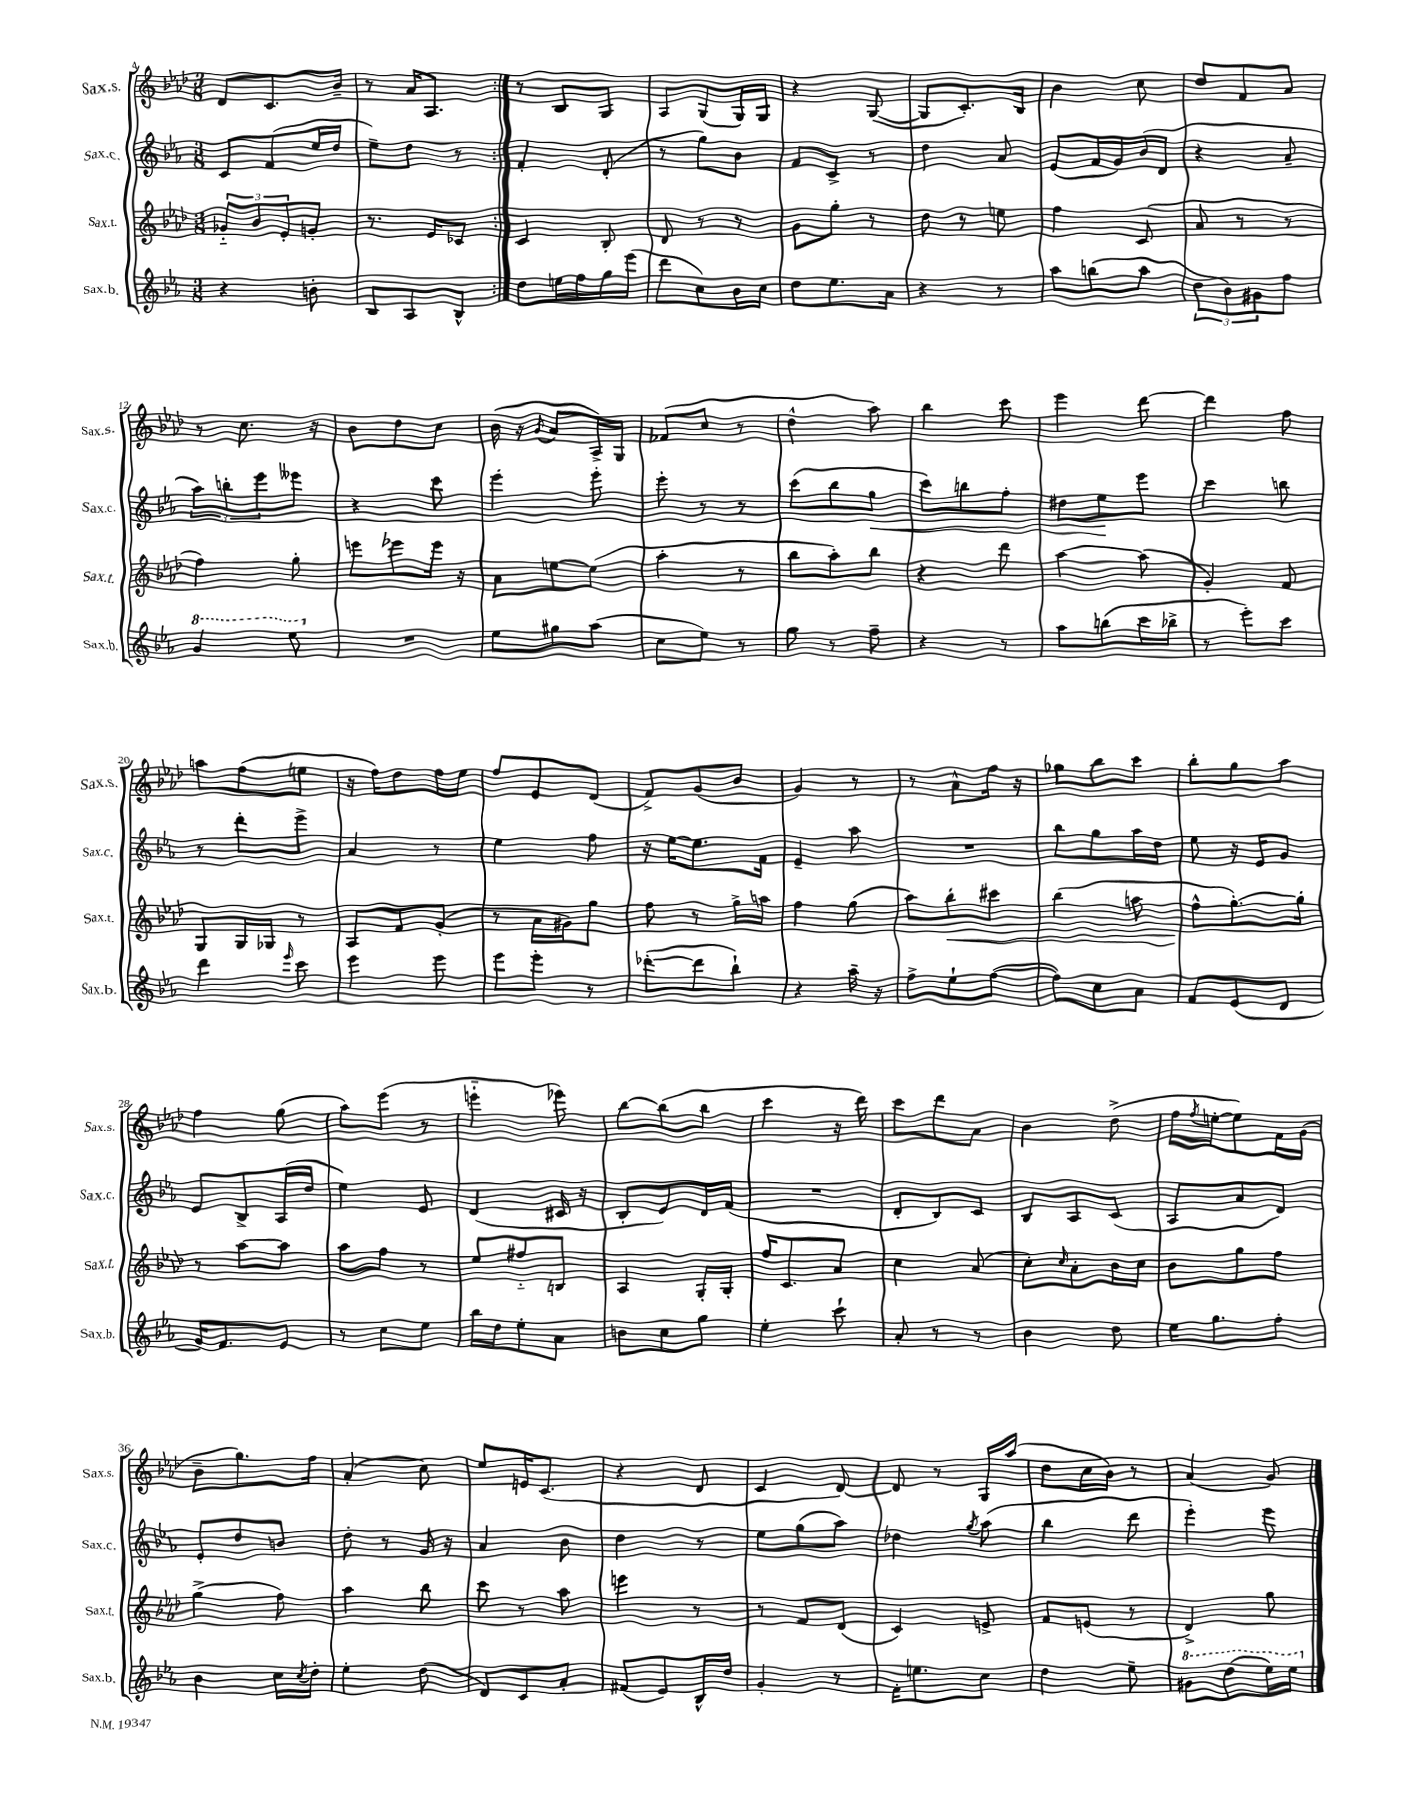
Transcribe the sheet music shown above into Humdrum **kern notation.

**kern	**kern	**dynam	**kern	**dynam	**kern
*part4	*part3	*part3	*part2	*part2	*part1
*staff4	*staff3	*staff3	*staff2	*staff2	*staff1
*I"Sax.b.	*I"Sax.t.	*	*I"Sax.c.	*	*I"Sax.s.
*I'Sax.b.	*I'Sax.t.	*	*I'Sax.c.	*	*I'Sax.s.
*clefG2	*clefG2	*	*clefG2	*	*clefG2
*k[b-e-a-]	*k[b-e-a-d-]	*	*k[b-e-a-]	*	*k[b-e-a-d-]
*M3/8	*M3/8	*	*M3/8	*	*M3/8
=4	=4	=4	=4	=4	=4
4r	12g-X/L	.	8c/L	.	8d-/L
.	12b-/	.	.	.	.
.	.	.	(8f/	.	8.c/
.	12e-'/	.	.	.	.
8bn'\	8gn'/J	.	16ee-/L	.	.
.	.	.	16dd/JJ	.	16b-~/Jk
=5	=5	=5	=5	=5	=5
8B-/L	8.r	.	8ee-~\L)	.	8r
8A-/	.	.	8dd\J	.	16a-/KL
.	16e-/KL	.	.	.	8.A-/J
8B-^^/J	8c-X/J	.	8r	.	.
=6:|!	=6:|!	=6:|!	=6:|!	=6:|!	=6:|!
8dd\L	4c/	.	4f'/	.	8r
16een\L	.	.	.	.	8B-/L
16ff\	.	.	.	.	.
16gg\	8B-'/	.	(8d'/	.	8G/J
(16eee-\JJ	.	.	.	.	.
=7	=7	=7	=7	=7	=7
8ddd\L	8d-/	.	8r	.	8A-/L
8cc\)	8r	.	8gg\L)	.	(8G/
16b-\L	8r	.	8b-\J	.	16G/L)
16cc\JJ	.	.	.	.	16G/JJ
=8	=8	=8	=8	=8	=8
8dd\L	8g\L	.	8f/L	.	4r
8.ee-\	8gg'\J	.	8c^/J	.	.
.	8r	.	8r	.	([8G/
16a-\Jk	.	.	.	.	.
=9	=9	=9	=9	=9	=9
4r	8dd-\	.	4dd\	.	8G/L]
.	8r	.	.	.	8.c'/)
8r	8een\	.	8a-/	.	.
.	.	.	.	.	16B-/Jk
=10	=10	=10	=10	=10	=10
8aa-\L	4ff\	.	(8e-/L	.	4b-\
(8bbn\	.	.	16f/L	.	.
.	.	.	16g/)	.	.
8aa-\J	(8c/	.	(16b-/	.	8cc\
.	.	.	16d/JJ	.	.
=11	=11	=11	=11	=11	=11
12dd\L	8a-/	.	4r	.	8dd-/L
12b-\)	.	.	.	.	.
.	8r	.	.	.	8f/
12g#X\	.	.	.	.	.
8ff\J	8r	.	8a-~/	.	8a-/J
!!LO:LB:g=z
=12	=12	=12	=12	=12	=12
*8va	*	*	*	*	*
4gg/	4ff\)	.	12aa-\L)	.	8r
.	.	.	12bbn'\	.	.
.	.	.	.	.	8.cc\
.	.	.	12eee-\	.	.
8eee-\	8gg'\	.	8eee--X\J	.	.
.	.	.	.	.	16r
=13	=13	=13	=13	=13	=13
*X8va	*	*	*	*	*
4.r	8eeen\L	.	4r	.	8b-\L
.	8eee-X\	.	.	.	8dd-\
.	16eee-\Jk	.	8ccc\	.	8cc\J
.	16r	.	.	.	.
=14	=14	=14	=14	=14	=14
8ee-\L	8a-\L	.	4eee-'\	.	(16b-\
.	.	.	.	.	16r
.	.	.	.	.	8qg/
8gg#X\	[8een\	.	.	.	8a-/L
(8aa-\J	(8ee\J]	.	8eee-'\	.	16A-^/L)
.	.	.	.	.	16G/JJ
=15	=15	=15	=15	=15	=15
8cc\L	4aa-'\	.	8eee-'\	.	(8f-X/L
8ee-\J)	.	.	8r	.	8cc/J
8r	8r	.	8r	.	8r
=16	=16	=16	=16	=16	=16
8gg\	8bb-\L	.	(8ccc\L	.	4dd-^^\
8r	8aa-'\)	.	8bb-\	.	.
!	!	!	!	!LO:HP:b	!
8ff~\	8bb-\J	.	8gg\J	<	8aa-\)
=17	=17	=17	=17	=17	=17
4r	4r	.	8ccc\L)	.	4bb-\
.	.	.	8bbn\	.	.
8r	8ddd-\	.	8ff'\J	.	8ccc\
=18	=18	=18	=18	=18	=18
8aa-\L	[4aa-\	.	8dd#X\L	.	4eee-\
(8bbn\	.	.	8ee-\	.	.
16ccc\L	(8aa-\]	.	8eee-\J	[	[8ddd-\
16bb-X^\JJ	.	.	.	.	.
=19	=19	=19	=19	=19	=19
8r	4g'/)	.	4ccc\	.	4ddd-\]
8eee-'\L)	.	.	.	.	.
8ccc\J	8f/	.	8bbn\	.	8ff\
!!LO:LB:g=z
=20	=20	=20	=20	=20	=20
4ddd\	8G/L	.	8r	.	8aan\L
.	16G/L	.	8ddd'\L	.	(8ff\
.	16G-X/JJ	.	.	.	.
16qqeee-/	.	.	.	.	.
8ccc\	8r	.	8eee-^\J	.	8een\J
=21	=21	=21	=21	=21	=21
4eee-\	8A-/L	.	4a-/	.	16r
.	.	.	.	.	16ff\KL)
.	8f/	.	.	.	8dd-\
8eee-\	(8g'/J	.	8r	.	16ff\L
.	.	.	.	.	16ee-\JJ
=22	=22	=22	=22	=22	=22
8eee-\L	8r	.	4ee-\	.	8ff/L
8eee-'\J	16a-\LL	.	.	.	8e-/
.	16g#X\J)	.	.	.	.
8r	8gg\J	.	8ff\	.	(8d-/J
=23	=23	=23	=23	=23	=23
([8ddd-X'\L	8ff\	.	16r	.	8f^/L)
.	.	.	[16ee-\KL	.	.
8ddd-\]	8r	.	8.ee-\]	.	(8g/
8bb-`\J)	16gg^\LL	.	.	.	8b-/J
.	16aan\JJ	.	16f\Jk	.	.
=24	=24	=24	=24	=24	=24
4r	4ff\	.	4e-~/	.	4g/)
16aa-~\	(8gg\	.	8aa-\	.	8r
16r	.	.	.	.	.
=25	=25	=25	=25	=25	=25
8ff^\L	8aa-\L)	.	4.r	.	8r
!	!	!LO:HP:b	!	!	!
8ee-`\	8bb-'\	<	.	.	8a-^^\L
([8ff\J	8ccc#X\J	.	.	.	16ff\Jk
.	.	.	.	.	16r
=26	=26	=26	=26	=26	=26
8ff\L])	(4bb-\	.	8bb-\L	.	8gg-X\L
8cc\	.	.	8gg\	.	8bb-\
8a-\J	8aan\	.	16aa-\L	.	8ccc\J
.	.	.	16dd\JJ	.	.
=27	=27	=27	=27	=27	=27
8f/L	8ff^^\L	.	8ee-\	.	8bb-'\L
(8e-/	[8.gg'\)	[	16r	.	8gg\
.	.	.	16e-/KL	.	.
8d/J	.	.	8g/J	.	8aa-\J
.	16gg'\Jk]	.	.	.	.
!!LO:LB:g=z
=28	=28	=28	=28	=28	=28
16g/KL)	8r	.	8e-/L	.	4ff\
8.f/	.	.	.	.	.
.	[8aa-\L	.	8B-^/	.	.
8e-/J	8aa-\J]	.	(16A-/L	.	(8gg\
.	.	.	16dd/JJ	.	.
=29	=29	=29	=29	=29	=29
8r	8aa-\L	.	4ee-\)	.	8aa-\L)
8cc\L	8ff\J	.	.	.	(8eee-\J
8ee-\J	8r	.	8e-/	.	8r
=30	=30	=30	=30	=30	=30
16bb-\LL	8ee-/L	.	(4d/	.	4eeen\
16dd\J	.	.	.	.	.
8ee-'\	8ff#X/	.	.	.	.
8a-\J	8Bn/J	.	16c#X/	.	8eee-X\)
.	.	.	16r	.	.
=31	=31	=31	=31	=31	=31
8bn\L	4A-/	.	8B-'/L	.	[8bb-\L
8cc\	.	.	8e-/)	.	(8bb-\]
8gg\J	16G'/LL	.	16d/L	.	8bb-\J
.	16G'/JJ	.	(16f/JJ	.	.
=32	=32	=32	=32	=32	=32
4ee-'\	16ff/KL	.	4.r	.	4ccc\
.	8.c/	.	.	.	.
8ccc`\	8a-/J	.	.	.	16r
.	.	.	.	.	16ddd-\)
=33	=33	=33	=33	=33	=33
8a-'/	4cc\	.	8d'/L	.	8ccc\L
8r	.	.	8B-/)	.	8ddd-\
8r	(8a-/	.	8c/J	.	8a-\J
=34	=34	=34	=34	=34	=34
4b-\	8cc'\L)	.	8B-/L	.	4b-\
.	16qqcc/	.	.	.	.
.	8a-'\	.	8A-/	.	.
8dd\	16b-\L	.	(8c/J	.	(8dd-^\
.	16cc\JJ	.	.	.	.
=35	=35	=35	=35	=35	=35
16ee-\KL	8b-\L	.	8A-/L	.	16ff\LL
.	.	.	.	.	8qff/
8.gg\	.	.	.	.	[16een'\J
.	8gg\	.	8a-/	.	8ee\])
8ff'\J	8ff\J	.	8d/J)	.	16f\L
.	.	.	.	.	(16g\JJ
!!LO:LB:g=z
=36	=36	=36	=36	=36	=36
4b-\	(4gg^\	.	8e-'/L	.	8b-~\L
.	.	.	8dd/	.	8.gg\)
16cc\LL	8ff\)	.	8bn/J	.	.
8qcc/	.	.	.	.	.
16dd'\JJ	.	.	.	.	16ff\Jk
=37	=37	=37	=37	=37	=37
4ee-'\	4aa-\	.	8dd'\	.	(4a-'/
.	.	.	8r	.	.
(8dd\	8bb-\	.	16g/	.	8cc\)
.	.	.	16r	.	.
=38	=38	=38	=38	=38	=38
8d/L)	8ccc\	.	4a-/	.	8ee-/L
8c/	8r	.	.	.	16en/K
.	.	.	.	.	(8.c/J
8a-'/J	8aa-\	.	8b-\	.	.
=39	=39	=39	=39	=39	=39
(8f#X/L	4eeen\	.	4dd\	.	4r
8e-/)	.	.	.	.	.
16B-^^/L	8r	.	8r	.	8d-/
16dd/JJ	.	.	.	.	.
=40	=40	=40	=40	=40	=40
4g'/	8r	.	8ee-\L	.	4c/
.	8f/L	.	(8gg\	.	.
8r	(8d-/J	.	8aa-\J)	.	[8d-/)
=41	=41	=41	=41	=41	=41
16f'\KL	4c/)	.	4dd-X\	.	8d-/]
8.een\	.	.	.	.	.
.	.	.	.	.	8r
.	.	.	8qgg/	.	.
8cc\J	8en^/	.	(8aa-\	.	16G/LL
.	.	.	.	.	(16aa-/JJ
=42	=42	=42	=42	=42	=42
4dd\	8f/L	.	4bb-\	.	8dd-\L
.	(8en/J	.	.	.	16cc\L
.	.	.	.	.	16b-\JJ)
8ee-~\	8r	.	8ddd\	.	8r
=43	=43	=43	=43	=43	=43
*8va	*	*	*	*	*
8gg#X\L	4d-^/)	.	4eee-'\)	.	(4a-/
(8ddd\	.	.	.	.	.
16eee-\L)	8gg\	.	8eee-\	.	8g/)
16eee-\JJ	.	.	.	.	.
*X8va	*	*	*	*	*
==	==	==	==	==	==
*-	*-	*-	*-	*-	*-
